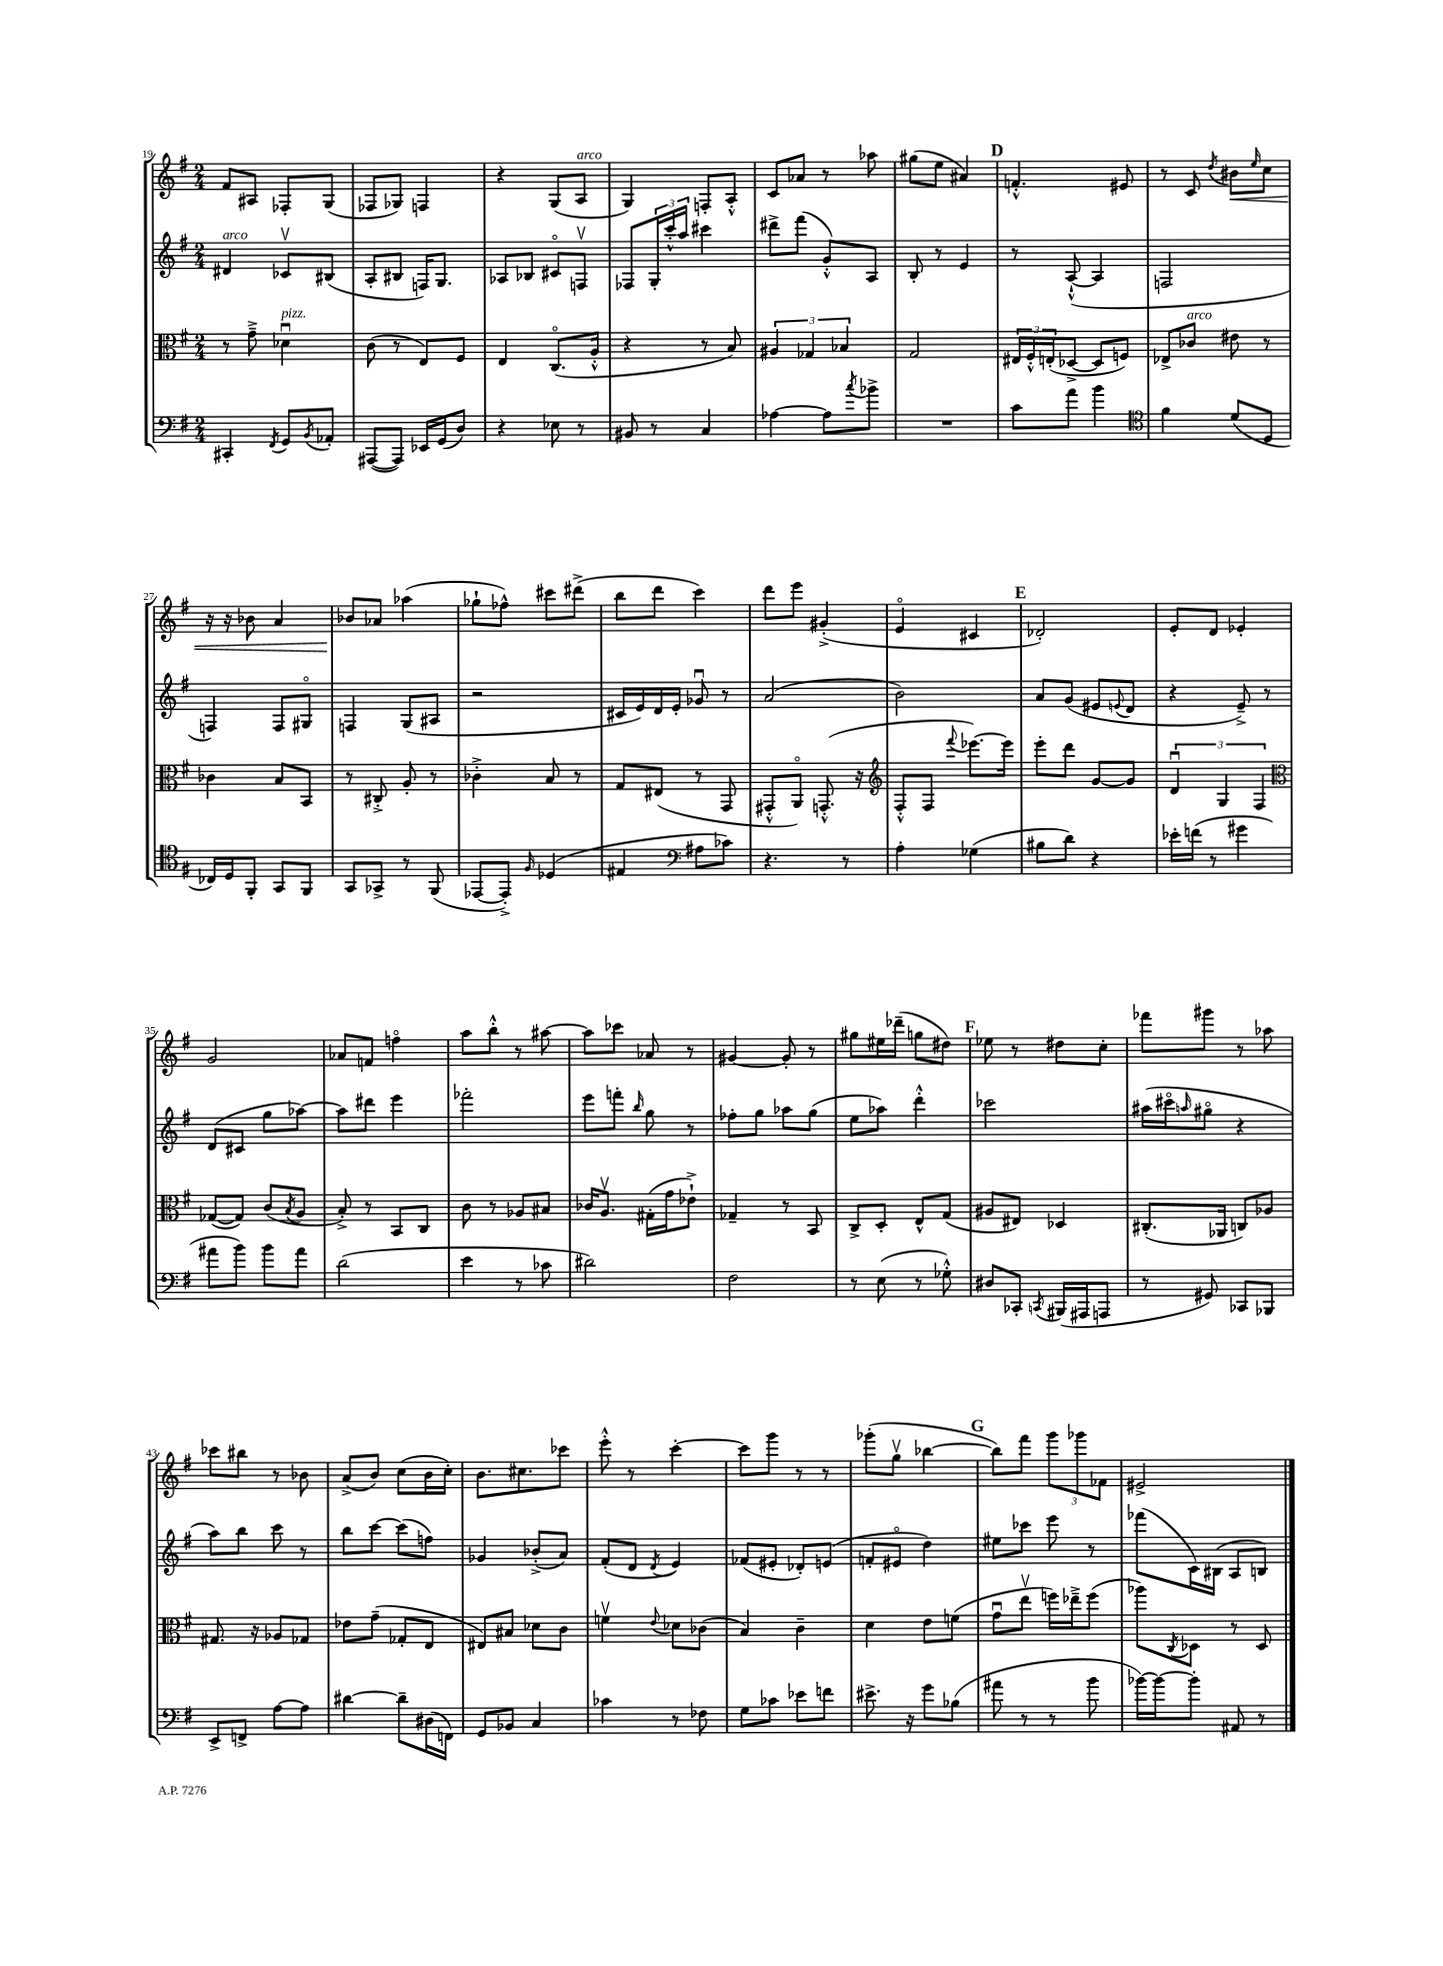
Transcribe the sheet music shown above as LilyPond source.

<<
\new StaffGroup <<
\new Staff = "s0" {
    \clef treble \key g \major \numericTimeSignature \time 2/4
    fis'8 ais8 fes8-. g8( |
    fes8 ges8) f4 |
    r4 g8( a8^\markup { \italic "arco" } |
    g4) f8-. a8-.-^ |
    c'8 aes'8 r8 aes''8 |
    gis''8( e''8 ais'4) |
    \mark \markup { \bold "D" } f'4.-.-^ eis'8 |
    r8 c'8 \acciaccatura { d''8 } bis'8\< \grace { e''16 } c''8 |
    r16 r16 bes'8 a'4 |
    bes'8\! aes'8 aes''4( |
    ges''8-! fes''8-^) cis'''8 dis'''8->( |
    b''8 d'''8 c'''4) |
    d'''8 e'''8 gis'4-.->( |
    e'4\flageolet cis'4 |
    \mark \markup { \bold "E" } des'2-.) |
    e'8-. d'8 ees'4-. |
    g'2 |
    aes'8 f'8 f''4\flageolet |
    a''8 b''8-.-^ r8 ais''8~ |
    ais''8 ces'''8 aes'8 r8 |
    gis'4~ gis'8-. r8 |
    gis''8 eis''16 des'''16--( g''8 dis''8) |
    \mark \markup { \bold "F" } ees''8 r8 dis''8 c''8-. |
    fes'''8 gis'''8 r8 aes''8 |
    ces'''8 bis''8 r8 bes'8 |
    a'8->( b'8) c''8( b'16 c''16-.) |
    b'8. cis''8. ces'''8 |
    e'''8-.-^ r8 c'''4~-. |
    c'''8 g'''8 r8 r8 |
    ges'''8-.( g''8\upbow bes''4~ |
    \mark \markup { \bold "G" } bes''8) fis'''8 \tuplet 3/2 { g'''8 ges'''8 fes'8 } |
    eis'2-> \bar "|." |
}
\new Staff = "s1" {
    \clef treble \key g \major \numericTimeSignature \time 2/4
    dis'4^\markup { \italic "arco" } ces'8\upbow bis8( |
    a8-. bis8 f16) g8. |
    aes8 bes8 cis'8\flageolet f8\upbow |
    fes8 \tuplet 3/2 { g16-. c'''16-.-^ a''16 } cis'''4 |
    dis'''8-> fis'''8( g'8-.-^) a8 |
    b8-. r8 e'4 |
    \mark \markup { \bold "D" } r8 a8~-!-^( a4 |
    f2 |
    f4) f8 gis8\flageolet |
    f4 g8( ais8 |
    r2 |
    cis'16 e'16) d'16 e'16-. ges'8\downbow r8 |
    a'2( |
    b'2) |
    \mark \markup { \bold "E" } a'8 g'8( eis'8 \appoggiatura { e'8 } d'8 |
    r4 e'8--->) r8 |
    d'8( cis'8 g''8 aes''8~) |
    aes''8 dis'''8 e'''4 |
    fes'''2-. |
    e'''8 f'''8-. \grace { b''16 } g''8 r8 |
    fes''8-. g''8 aes''8 g''8( |
    e''8 aes''8) d'''4-.-^ |
    \mark \markup { \bold "F" } ces'''2 |
    ais''16( cis'''16\flageolet \grace { a''16 } gis''8\flageolet r4 |
    a''8) b''8 c'''8 r8 |
    b''8 c'''8~ c'''8( f''8) |
    ges'4 bes'8-.->( a'8) |
    fis'8-.( d'8 \acciaccatura { d'8 } e'4) |
    fes'8( eis'8-. des'8-.) e'8( |
    f'8-. eis'8\flageolet d''4) |
    \mark \markup { \bold "G" } eis''8 ces'''8 e'''8 r8 |
    fes'''8( c'16) bis16( a8 b8) \bar "|." |
}
\new Staff = "s2" {
    \clef alto \key g \major \numericTimeSignature \time 2/4
    r8 g'8---> des'4\downbow^\markup { \italic "pizz." } |
    c'8( r8 e8) fis8 |
    e4 c8.\flageolet( a16-.-^ |
    r4 r8 b8) |
    \tuplet 3/2 { ais4 ges4 bes4 } |
    g2 |
    \mark \markup { \bold "D" } \tuplet 3/2 { eis16 fis16-.-^ e16-.( } des8~-> des8 f8) |
    ees8-> ces'8^\markup { \italic "arco" } eis'8 r8 |
    ces'4 b8 b,8 |
    r8 cis8-.-> a8-. r8 |
    ces'4-.-> b8 r8 |
    g8 eis8( r8 g,8 |
    gis,8-.-^ a,8\flageolet) g,8.-.-^( r16 |
    \clef treble fis8-.-^ fis8 \appoggiatura { fis'''8 } ees'''8.~) ees'''16 |
    \mark \markup { \bold "E" } e'''8-. d'''8 g'8~ g'8 |
    \tuplet 3/2 { d'4\downbow g4 fis4 } |
    \clef alto ges8~( ges8) c'8( \acciaccatura { b8 } a8 |
    b8-.->) r8 b,8 c8 |
    c'8 r8 aes8 bis8 |
    ces'16 a8.\upbow gis16-.( g'16 ees'8-!->) |
    ges4-- r8 b,8 |
    c8-> d8-. e8-^ g8( |
    \mark \markup { \bold "F" } ais8 eis8) des4 |
    cis8.-.( aes,16 c8) aes8 |
    gis8. r16 aes8 ges8 |
    ees'8 g'8--( ges8-. e8 |
    eis8) bis8 des'8 c'8 |
    f'4\upbow \appoggiatura { e'8 } des'8 ces'8( |
    b4) c'4-- |
    d'4 e'8 f'8( |
    \mark \markup { \bold "G" } g'8\downbow e''8\upbow f''16) ees''16---> f''8( |
    aes''8) \acciaccatura { c8 } des8 r8 des8 \bar "|." |
}
\new Staff = "s3" {
    \clef bass \key g \major \numericTimeSignature \time 2/4
    cis,4-. \acciaccatura { fis,8 } g,8 \acciaccatura { b,8 } aes,8-. |
    ais,,8~( ais,,8) ees,16 g,16( d8) |
    r4 ees8 r8 |
    bis,8 r8 c4 |
    aes4~ aes8 \acciaccatura { c''8 } bes'8-> |
    R2 |
    \mark \markup { \bold "D" } c'8 a'8 b'4 |
    \clef tenor fis'4 d'8( d8 |
    ces16) d16 fis,8-. g,8 fis,8 |
    g,8 ges,8-> r8 fis,8( |
    ees,8~ ees,8-.->) \grace { fis16 } des4( |
    eis4 \clef bass ais8 ces'8) |
    r4. r8 |
    a4-. ges4( |
    \mark \markup { \bold "E" } bis8 d'8) r4 |
    ees'16-. f'16( r8 gis'4 |
    ais'8 b'8) b'8 ais'8 |
    d'2( |
    e'4 r8 ces'8 |
    dis'2) |
    fis2 |
    r8 e8( r8 ges8-.-^) |
    \mark \markup { \bold "F" } dis8 ces,8-. \acciaccatura { c,8 } bis,,16( ais,,16 a,,8 |
    r8 gis,8) ces,8 bes,,8 |
    e,8-> f,8-> a8~ a8 |
    dis'4~ dis'8-- dis16( f,16) |
    g,8 bes,8 c4 |
    ces'4 r8 fes8 |
    g8 ces'8 ees'8 f'8 |
    eis'8.-> r16 g'8 bes8( |
    \mark \markup { \bold "G" } ais'8 r8 r8 b'8 |
    bes'16~) bes'16~ bes'8-. ais,8 r8 \bar "|." |
}
>>
>>
\layout { \context { \Score currentBarNumber = #19 } }
